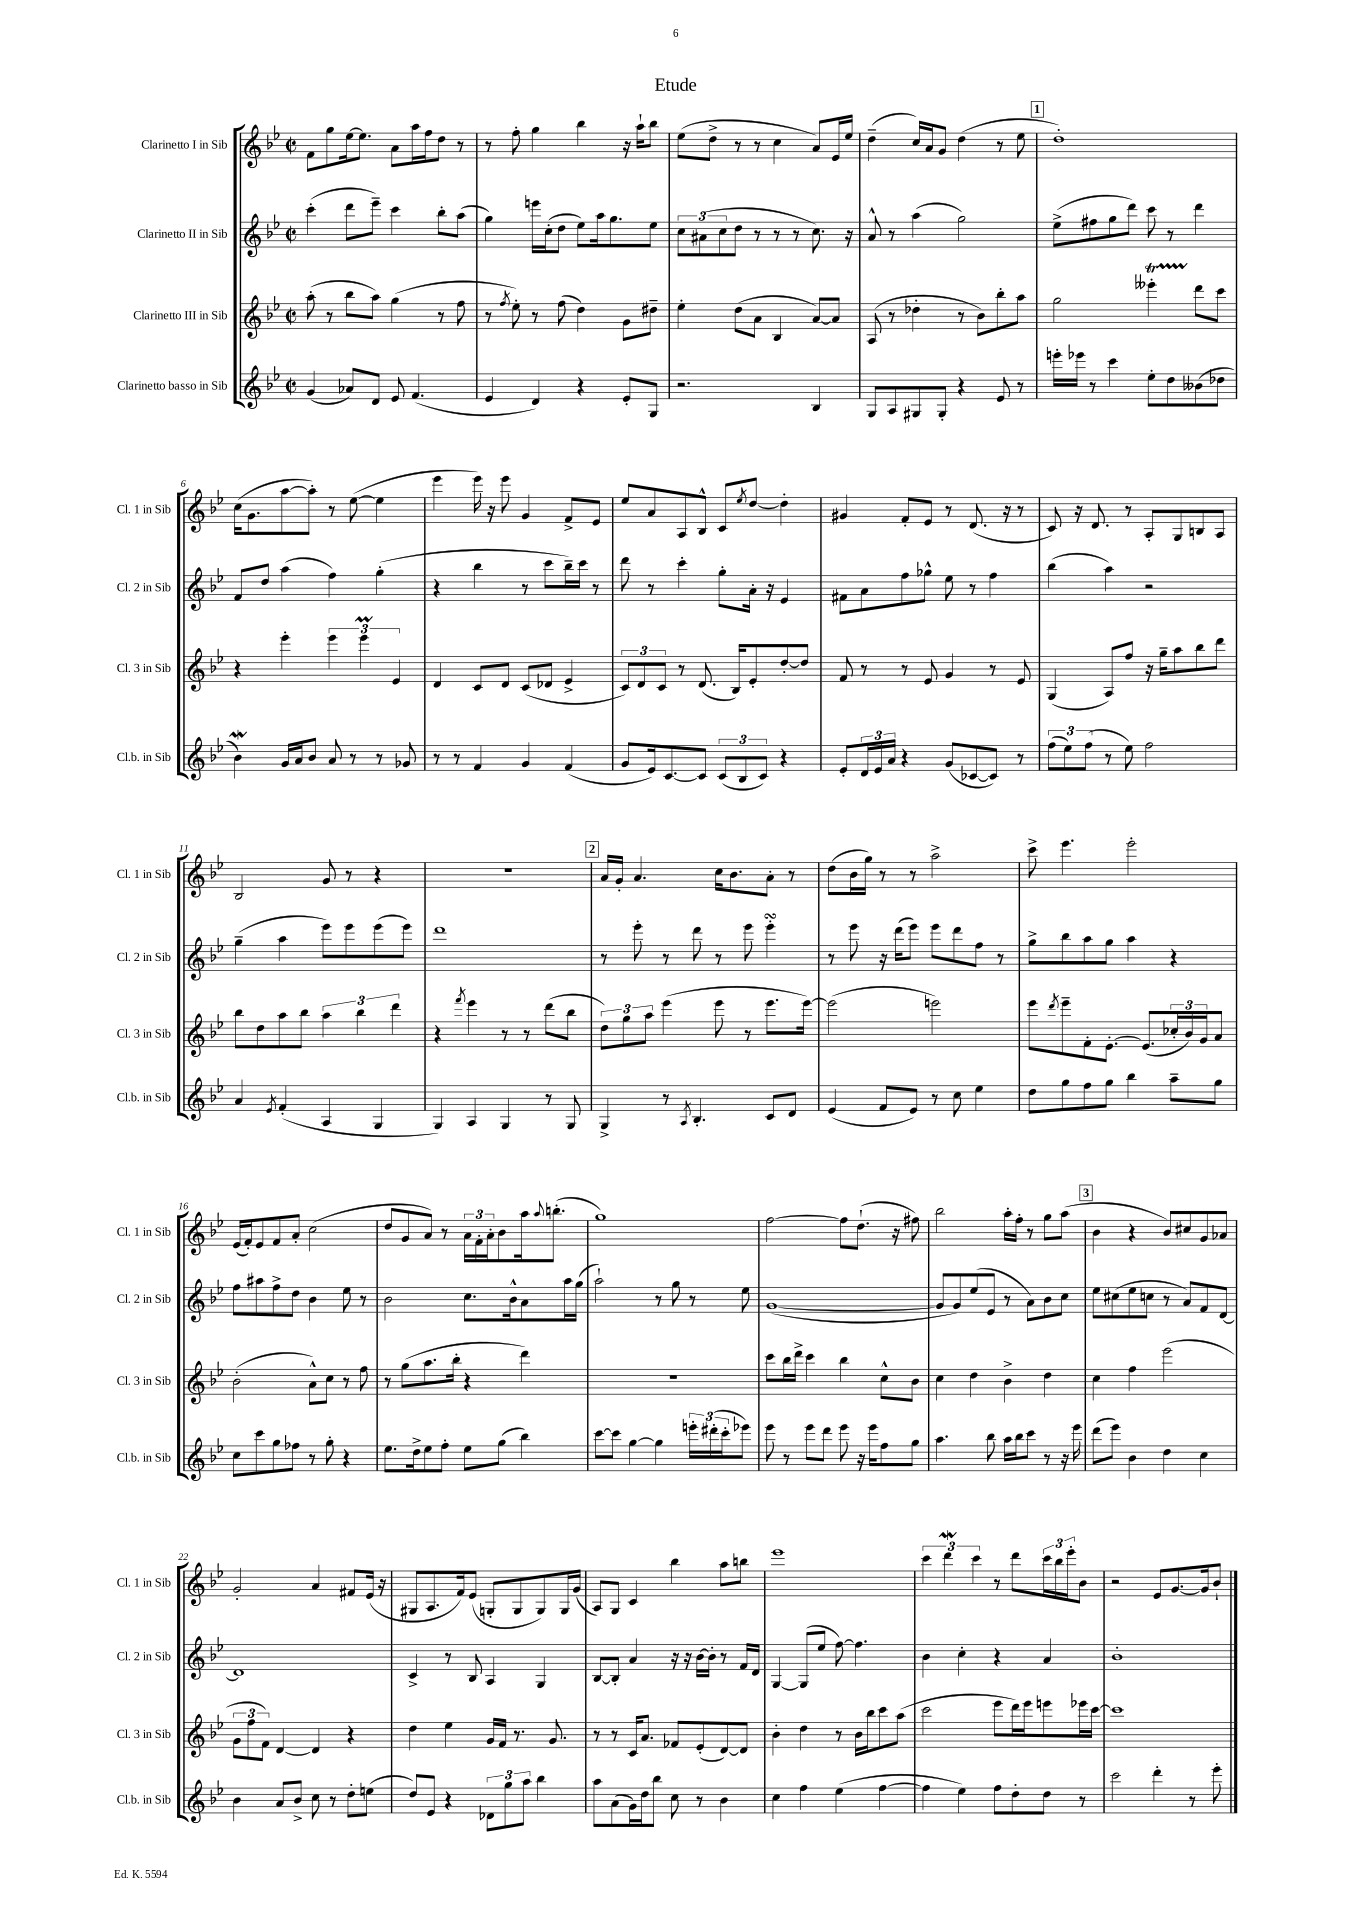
\header { title = "Etude" }
<<
\new StaffGroup <<
\new Staff = "s0" \with { instrumentName = "Clarinetto I in Sib" shortInstrumentName = "Cl. 1 in Sib" } {
    \clef treble \key bes \major \defaultTimeSignature \time 2/2
    f'8 g''8 ees''16~ ees''8. a'8 a''16 f''16 d''8 r8 |
    r8 f''8-. g''4 bes''4 r16 a''16-! bes''8 |
    ees''8( d''8-> r8 r8 c''4 a'8) ees'16 ees''16 |
    d''4--( c''16) a'16 g'8 d''4( r8 ees''8 |
    \mark \markup { \box "1" } d''1-.) |
    c''16( g'8. a''8~ a''8-.) r8 ees''8~( ees''4 |
    ees'''4 ees'''16) r16 ees'''8 g'4 f'8-> ees'8 |
    ees''8 a'8 a8 bes8-^ c'8 \acciaccatura { ees''8 } d''8~ d''4-. |
    gis'4 f'8-. ees'8 r8 d'8.( r16 r8 |
    c'8) r16 d'8. r8 a8-. g8 b8 a8 |
    bes2 g'8 r8 r4 |
    r1 |
    \mark \markup { \box "2" } a'16 g'16-. a'4. c''16 bes'8. a'8-. r8 |
    d''8( bes'16 g''16) r8 r8 a''2-> |
    c'''8-> ees'''4. ees'''2-. |
    ees'16( f'16-.) ees'8 f'8 a'8-. c''2( |
    d''8 g'8 a'8) r8 \tuplet 3/2 { a'16 f'16-. a'16-. } bes'8 a''16 \appoggiatura { a''8 } b''8.-.( |
    g''1) |
    f''2~ f''8 d''8.-!( r16 fis''8) |
    bes''2 a''16-. f''16-. r8 g''8 a''8( |
    \mark \markup { \box "3" } bes'4 r4 bes'8) cis''8 g'8 aes'8 |
    g'2-. a'4 fis'8 ees'16( r16 |
    gis8 a8. f'16) ees'8( g8-. g8 g8) g16 g'16( |
    a8) g8 c'4 bes''4 a''8 b''8 |
    ees'''1 |
    \tuplet 3/2 { c'''4 d'''4\mordent c'''4 } r8 d'''8 \tuplet 3/2 { c'''16 bes''16 ees'''16-. } bes'8 |
    r2 ees'8 g'8.~ g'16 bes'8-! \bar "|." |
}
\new Staff = "s1" \with { instrumentName = "Clarinetto II in Sib" shortInstrumentName = "Cl. 2 in Sib" } {
    \clef treble \key bes \major \defaultTimeSignature \time 2/2
    c'''4-.( d'''8 ees'''8--) c'''4 bes''8-. a''8( |
    g''4) e'''16 c''16-.( d''8 ees''8) a''16 g''8. ees''8 |
    \tuplet 3/2 { c''8 ais'8( c''8 } d''8 r8 r8 r8 c''8.) r16 |
    a'8-^ r8 a''4( g''2) |
    \mark \markup { \box "1" } ees''8->( fis''8 g''8 d'''8) c'''8 r8 d'''4 |
    f'8 d''8 a''4( f''4) g''4-.( |
    r4 bes''4 r8 c'''8 bes''16--) c'''16 r8 |
    d'''8 r8 c'''4-. g''8-. a'16-. r16 ees'4 |
    fis'8 a'8 f''8 ges''8-^ ees''8 r8 f''4 |
    bes''4( a''4) r2 |
    g''4--( a''4 ees'''8) ees'''8 ees'''8( ees'''8) |
    d'''1 |
    \mark \markup { \box "2" } r8 ees'''8-. r8 d'''8 r8 ees'''8 ees'''4-.\turn |
    r8 ees'''8 r16 d'''16( ees'''8) ees'''8 d'''8 f''8 r8 |
    g''8-> bes''8 a''8 g''8 a''4 r4 |
    f''8 ais''8 f''8-> d''8 bes'4 ees''8 r8 |
    bes'2 c''8. bes'16-^ a'8 a''16 g''16( |
    a''2-!) r8 g''8 r8 ees''8 |
    g'1~( |
    g'8 g'8) ees''8( ees'8 r8 a'8) bes'8 c''8 |
    \mark \markup { \box "3" } ees''8 cis''8( ees''8 c''8 r8 a'8) f'8 d'8~ |
    d'1 |
    c'4-> r8 bes8 a4 g4 |
    bes8~ bes8-. a'4 r16 r16 bes'16~ bes'16-. r8 f'16 d'16 |
    g4~ g8( ees''8 f''8~) f''4. |
    bes'4 c''4-. r4 a'4 |
    bes'1-. \bar "|." |
}
\new Staff = "s2" \with { instrumentName = "Clarinetto III in Sib" shortInstrumentName = "Cl. 3 in Sib" } {
    \clef treble \key bes \major \defaultTimeSignature \time 2/2
    a''8-.( r8 bes''8 a''8) g''4( r8 f''8 |
    r8 \acciaccatura { f''8 } ees''8-.) r8 f''8( d''4) g'8 dis''8-- |
    ees''4-. d''8( a'8 bes4 a'8~) a'8 |
    a8( r8 des''4-. r8 bes'8) bes''8-. a''8 |
    \mark \markup { \box "1" } g''2 eeses'''4-.\startTrillSpan d'''8\stopTrillSpan c'''8 |
    r4 ees'''4-. \tuplet 3/2 { ees'''4 ees'''4\prall ees'4 } |
    d'4 c'8 d'8 c'8( des'8 ees'4-> |
    \tuplet 3/2 { c'8) d'8 c'8 } r8 d'8.( bes16) ees'8-. d''8~-. d''8 |
    f'8 r8 r8 ees'8 g'4 r8 ees'8 |
    g4( a8) f''8 r16 g''16-- a''8 bes''8 d'''8 |
    bes''8 d''8 a''8 bes''8 \tuplet 3/2 { a''4 bes''4 d'''4 } |
    r4 \acciaccatura { f'''8 } ees'''4 r8 r8 d'''8( bes''8 |
    \mark \markup { \box "2" } \tuplet 3/2 { d''8) g''8 a''8 } ees'''4( ees'''8 r8 ees'''8. ees'''16~) |
    ees'''2( e'''2) |
    ees'''8 \acciaccatura { d'''8 } ees'''8-- f'8-. ees'8.~-. ees'8.( \tuplet 3/2 { ces''16-. bes'16) g'16 } a'8 |
    bes'2-.( a'8-^) c''8 r8 f''8 |
    r8 g''8( a''8. bes''16-. r4 d'''4) |
    r1 |
    c'''8 bes''16 d'''16-> c'''4 bes''4 c''8-^ bes'8 |
    c''4 d''4 bes'4-> d''4 |
    \mark \markup { \box "3" } c''4 f''4 ees'''2( |
    \tuplet 3/2 { g'8 f''8 f'8) } d'4~ d'4 r4 |
    d''4 ees''4 g'16 f'16 r8. g'8. |
    r8 r8 c'16 a'8. fes'8 ees'8-.( d'8~) d'8 |
    bes'4-. d''4 r8 bes'16 bes''16 c'''8 a''8( |
    c'''2 ees'''8 d'''16) ees'''16 e'''8 ees'''16 c'''16~ |
    c'''1 \bar "|." |
}
\new Staff = "s3" \with { instrumentName = "Clarinetto basso in Sib" shortInstrumentName = "Cl.b. in Sib" } {
    \clef treble \key bes \major \defaultTimeSignature \time 2/2
    g'4( aes'8) d'8 ees'8 f'4.( |
    ees'4 d'4) r4 ees'8-. g8 |
    r2. bes4 |
    g8 a8 gis8 gis8-. r4 ees'8 r8 |
    \mark \markup { \box "1" } e'''16-. ees'''16 r8 c'''4 ees''8-. d''8 beses'8( des''8 |
    bes'4\mordent) g'16 a'16 bes'8 a'8 r8 r8 ges'8 |
    r8 r8 f'4 g'4 f'4( |
    g'8 ees'16) c'8.~ c'8 \tuplet 3/2 { c'8( bes8 c'8) } r4 |
    ees'8-. \tuplet 3/2 { d'16 ees'16 a'16 } r4 g'8( ces'8~ ces'8) r8 |
    \tuplet 3/2 { f''8( ees''8) f''8( } r8 ees''8) f''2 |
    a'4 \acciaccatura { ees'8 } f'4-.( a4 g4 |
    g4) a4 g4 r8 g8 |
    \mark \markup { \box "2" } g4-> r8 \acciaccatura { a8 } bes4.-. c'8 d'8 |
    ees'4( f'8 ees'8) r8 c''8 ees''4 |
    d''8 g''8 f''8 g''8 bes''4 a''8-- g''8 |
    c''8 c'''8 g''8 fes''8 r8 g''8-. r4 |
    ees''8. d''16-> ees''8 f''8-. ees''8 g''8( bes''4) |
    c'''8~ c'''8 g''4~ g''4 \tuplet 3/2 { e'''16-. dis'''16-.( c'''16-. } ees'''8) |
    ees'''8 r8 ees'''8 d'''8 ees'''8 r16 ees'''16 f''8 g''8 |
    a''4. bes''8 a''16 bes''16 c'''8 r8 r16 ees'''16 |
    \mark \markup { \box "3" } d'''8( ees'''8) bes'4 d''4 c''4 |
    bes'4 a'8 bes'8-> c''8 r8 d''8-. e''8( |
    d''8) ees'8 r4 \tuplet 3/2 { des'8 g''8 a''8 } bes''4 |
    a''8 a'8( g'16) d''16 bes''8 c''8 r8 bes'4 |
    c''4 f''4 ees''4( f''4~ |
    f''4 ees''4) f''8 d''8-. d''8 r8 |
    c'''2 d'''4-. r8 ees'''8-. \bar "|." |
}
>>
>>
